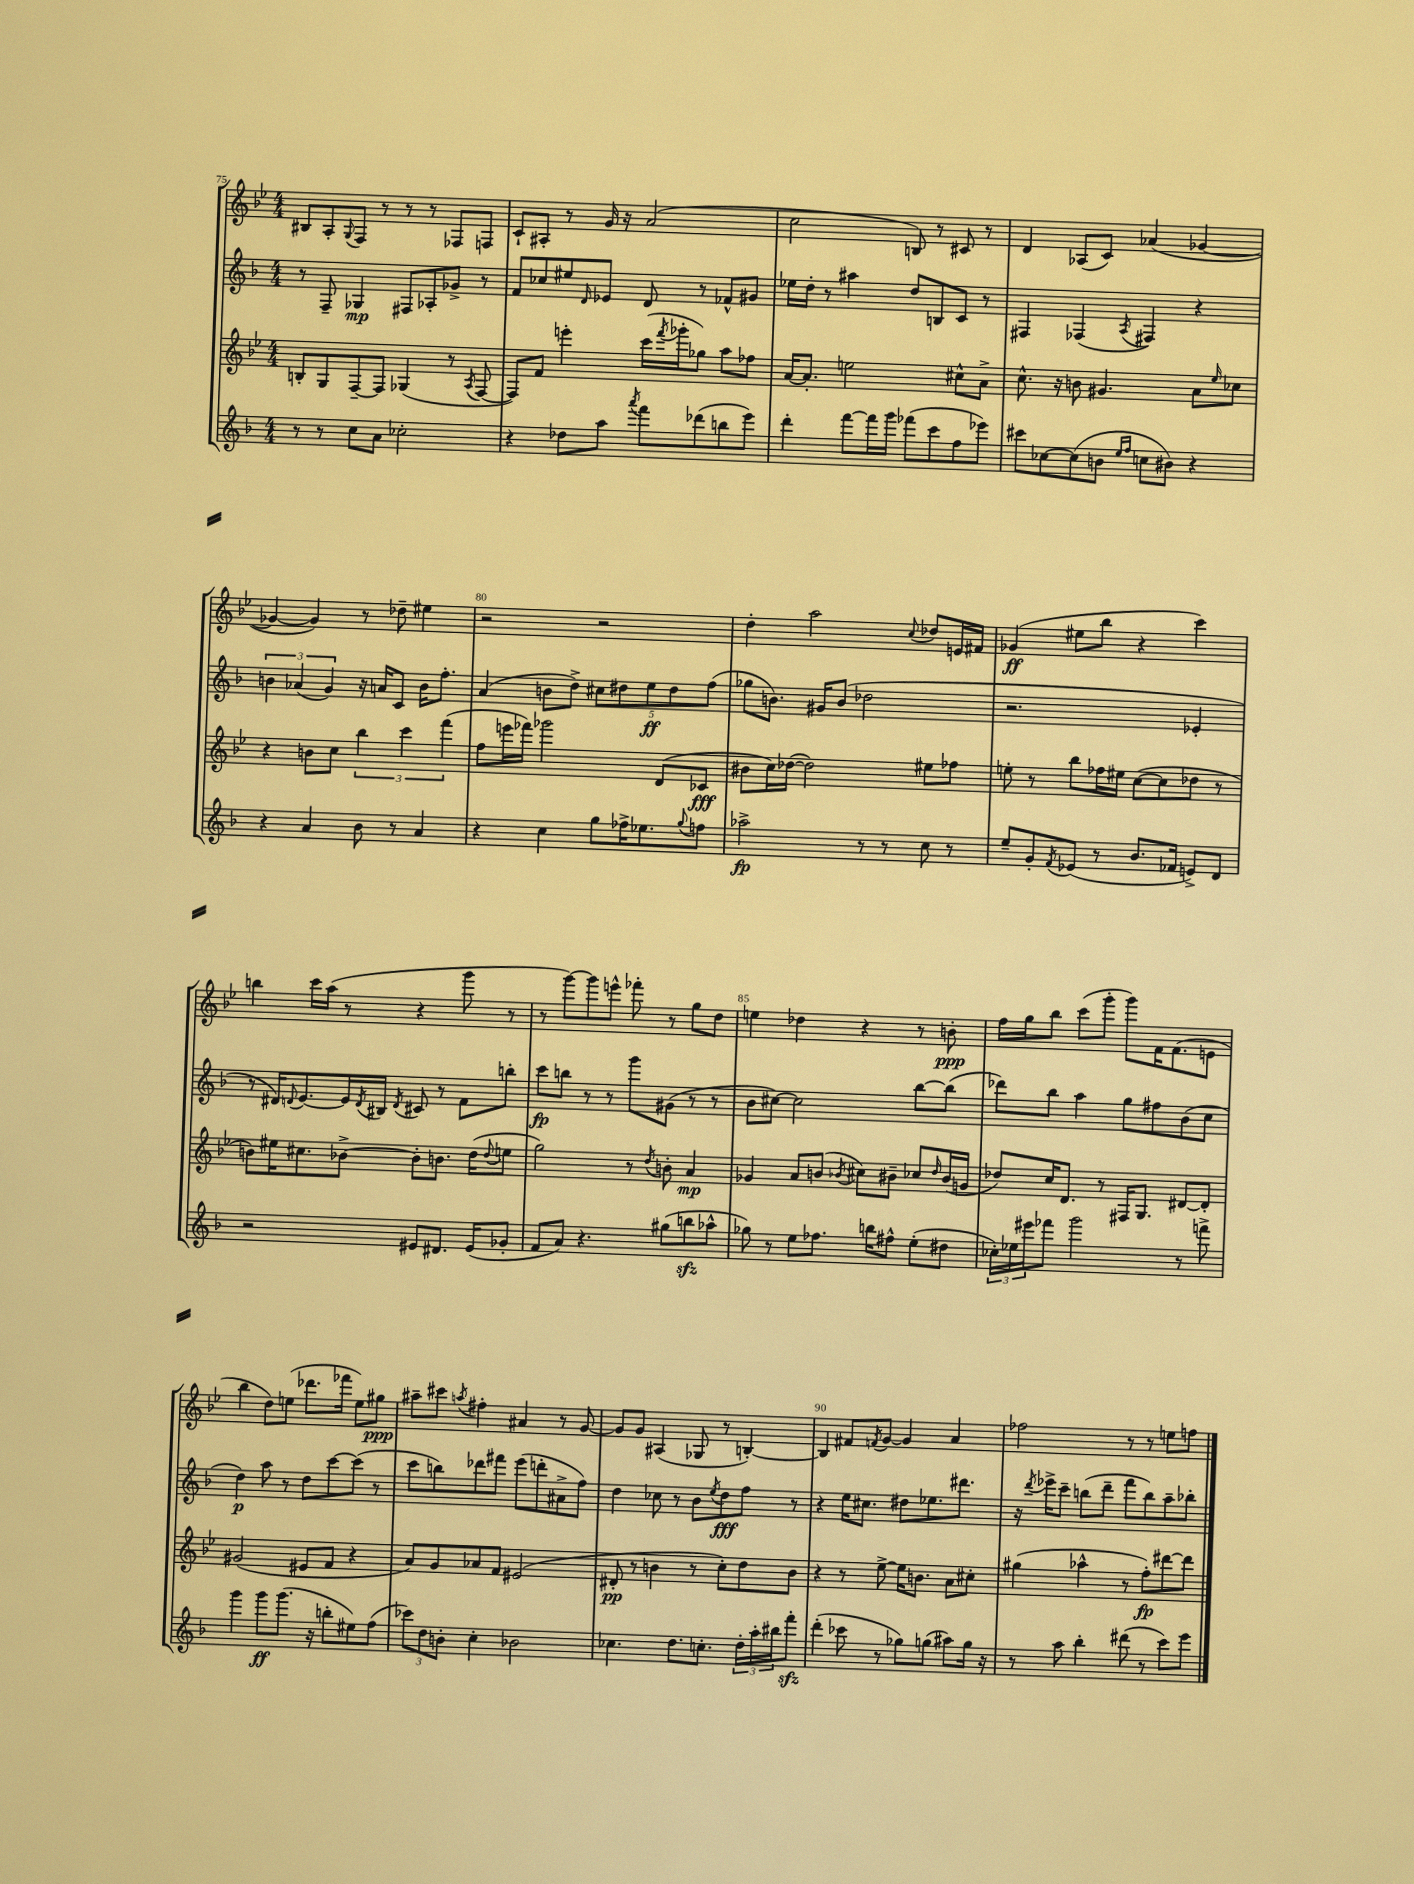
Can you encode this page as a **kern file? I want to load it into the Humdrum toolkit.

**kern	**kern	**kern	**kern
*staff4	*staff3	*staff2	*staff1
*clefG2	*clefG2	*clefG2	*clefG2
*k[b-]	*k[b-e-]	*k[b-]	*k[b-e-]
*M4/4	*M4/4	*M4/4	*M4/4
8r	8B'	8r	8B#
8r	8G	8F~	8A'
.	.	.	8qqG
8cc	[8F~	4G-	8F
8a	8F]	.	8r
2cc-'	(4G-	8F#	8r
.	.	8A-'	8r
.	8r	8g-^	8F-
.	8qA	.	.
.	[8F	8r	8F
=	=	=	=
4r	8F])	8f	8c`
.	8f	8cc-	8A#'
8dd-	4eee'	8ee#	8r
.	.	16qqd	.
8aa	.	8e-	16g
.	.	.	16r
8qaaa	.	.	.
8fff	(16ccc	8d	(2a
.	8qfff	.	.
.	16ggg-'	.	.
(8ddd-	8gg-)	8r	.
8bb	8aa	8f-^^	.
8eee)	8ff-	8g#	.
=	=	=	=
4ddd'	[16a	16ee-	2cc
.	8.a']	16dd'	.
.	.	8r	.
[8fff	2ee	4aa#	.
16fff]	.	.	.
16ggg	.	.	.
(8fff-	.	8dd	8B)
8ccc	.	8B	8r
8ff	8cc#^^	8c	8c#
8eee-)	8a^	8r	8r
=	=	=	=
8ccc#	8.cc^^	4F#	4d
[8cc-	.	.	.
.	16r	.	.
(8cc-]	8b	(4F-	(8A-
8b	4.g#	.	8c)
16qqee	.	.	.
16qqff	.	8qA	.
8cc	.	4F#)	(4a-
8b#)	.	.	.
4r	8a	4r	[4g-
.	16qqee-	.	.
.	8cc-	.	.
=	=	=	=
4r	4r	6b	4g-_
.	.	(6a-	.
4a	8b	.	4g-])
.	.	6g)	.
.	8cc	.	.
8b-	6bb-	16r	8r
.	.	16a	.
8r	.	8c	8dd-~
.	6ccc	.	.
4a	.	16b	4ee#
.	.	8.ff'	.
.	(6fff	.	.
=	=	=	=
4r	8ff	(4a	2r
.	16eee	.	.
.	16fff-)	.	.
4cc	2ggg-	8b	.
.	.	8dd^)	.
8gg	.	10cc#	2r
.	.	10dd#	.
16ff-^	.	.	.
8.ee-	.	.	.
.	.	10ee	.
.	(8d	.	.
.	.	10dd#	.
8qqgg	.	.	.
8ff	8c-	.	.
.	.	(10ff	.
=	=	=	=
2aa-^	8b#	8gg-	4dd'
.	16cc)	8.b)	.
.	([16dd-	.	.
.	2dd-])	.	2aa
.	.	16g#	.
.	.	(8b	.
8r	.	2dd-	.
8r	.	.	.
.	.	.	8qqcc
8cc	8ee#	.	8dd-
8r	8ff-	.	16e
.	.	.	16f#
=	=	=	=
8ee~	8ee'	2.r	(4g-
8g'	8r	.	.
8qf	.	.	.
(8e-	8bb-	.	8ee#
8r	16ff-	.	8bb-
.	16ee#	.	.
8.b-	([8cc	.	4r
.	8cc]	.	.
16f-	.	.	.
8e^)	8dd-	4e-'	4ccc)
8d	8r	.	.
=	=	=	=
2r	8b)	8r	4bb
.	16ee#	16d#)	.
.	.	8qqd	.
.	8.cc#	[8.e	.
.	.	.	16ccc
.	.	.	(16aa
.	[8b-^	16e]	8r
.	.	8qd	.
.	.	16B#	.
.	.	8qd	.
8e#	8b-']	8c#	4r
8.d#	8.b	8r	.
.	.	8f	8ggg
(16e#	(16dd	.	.
.	8qqdd	.	.
8g-'	8ee	8bb'	8r
=	=	=	=
8f	2gg)	8ccc	8r
8a)	.	8bb	[8ggg)
4.r	.	8r	8ggg]
.	.	8r	8eee^^
.	8r	8ggg	8fff-'
.	8qdd	.	.
(8gg#	8b'	(8g#	8r
8bb	4a	8r	8gg
8aa-^^	.	8r	8dd
=	=	=	=
8gg-)	4g-	8b-	4ee
8r	.	[8cc#)	.
8ee	8a	2cc#]	4dd-
8.ff-	(8b	.	.
.	8qb-	.	.
.	8cc#)	.	4r
16bb	.	.	.
8ff#^^	8b#~	.	.
(8ee'	8cc-	[8bb-	8r
.	16qqdd	.	.
8dd#	(16b#	(8bb-]	8b'
.	16g	.	.
=	=	=	=
24cc-')	8dd-)	8ddd-)	16ff
24ee-	.	.	.
.	.	.	16gg
24eee#	.	.	.
8fff-	16cc	8bb-	8bb-
.	8.d	.	.
2ggg	.	4aa	(8ccc
.	8r	.	8ggg'
.	16F#	8gg	8ggg)
.	8.G	.	.
.	.	8ff#	16f
.	.	.	(8.f
8r	[8d#	(8b-	.
8fff^	8d#']	8cc	8e
=	=	=	=
4ggg	(2g#	4dd)	4bb-
8ggg	.	8aa	8dd)
(8.ggg	.	8r	(8ee
.	8e#	8dd	8.ddd-
16r	.	.	.
8bb'	8f	[8ccc	.
.	.	.	16fff-
8ee#)	4r	(8ccc]	8ee)
(8ff	.	8r	8gg#
=	=	=	=
12ccc-)	8a)	8ccc	8aa#~
12dd	.	.	.
.	8g	8bb)	8ccc#
12b'	.	.	.
.	.	.	8qaa
4cc'	8a-	8ddd-	4ff#'
.	8f	8fff#	.
2b-	(2e#	(8eee	4a#
.	.	8ddd'	.
.	.	8a#^	8r
.	.	8ff)	[8g
=	=	=	=
4.cc-	8d#'	4dd	8g]
.	8r	.	8g
.	4b	8cc-	(4A#
8.dd	.	8r	.
.	8r	8b-	8G-
8.cc'	.	.	.
.	.	8qee	.
.	8cc')	8dd	8r
24dd'	8dd	8ff	[4B')
24aa'	.	.	.
24bb#	.	.	.
8fff'	8b	8r	.
=	=	=	=
(4ddd'	4r	4r	4B]
8ccc-	8r	16ee	8f#
.	.	8.cc#	.
.	.	.	8qf
8r	[8ee-^	.	[8g
8gg-)	16ee-]	8dd#	4g]
.	8.b	.	.
(8gg	.	8.ee-	.
8aa#)	8a	.	4a
.	.	8.ddd#	.
16gg	8cc#'	.	.
16r	.	.	.
=	=	=	=
8r	(4gg#	16r	2ff-
.	.	8qddd	.
.	.	16eee-^	.
8aa	.	8ccc~	.
4bb-'	4aa-^^	(8bb	.
.	.	8ddd~	.
(8ddd#	8r	8fff	8r
8r	8ff')	8bb)	8r
8ccc)	[8ddd#	8aa~	8ee
8eee	8ddd#]	8bb-'	8ff
==	==	==	==
*-	*-	*-	*-
